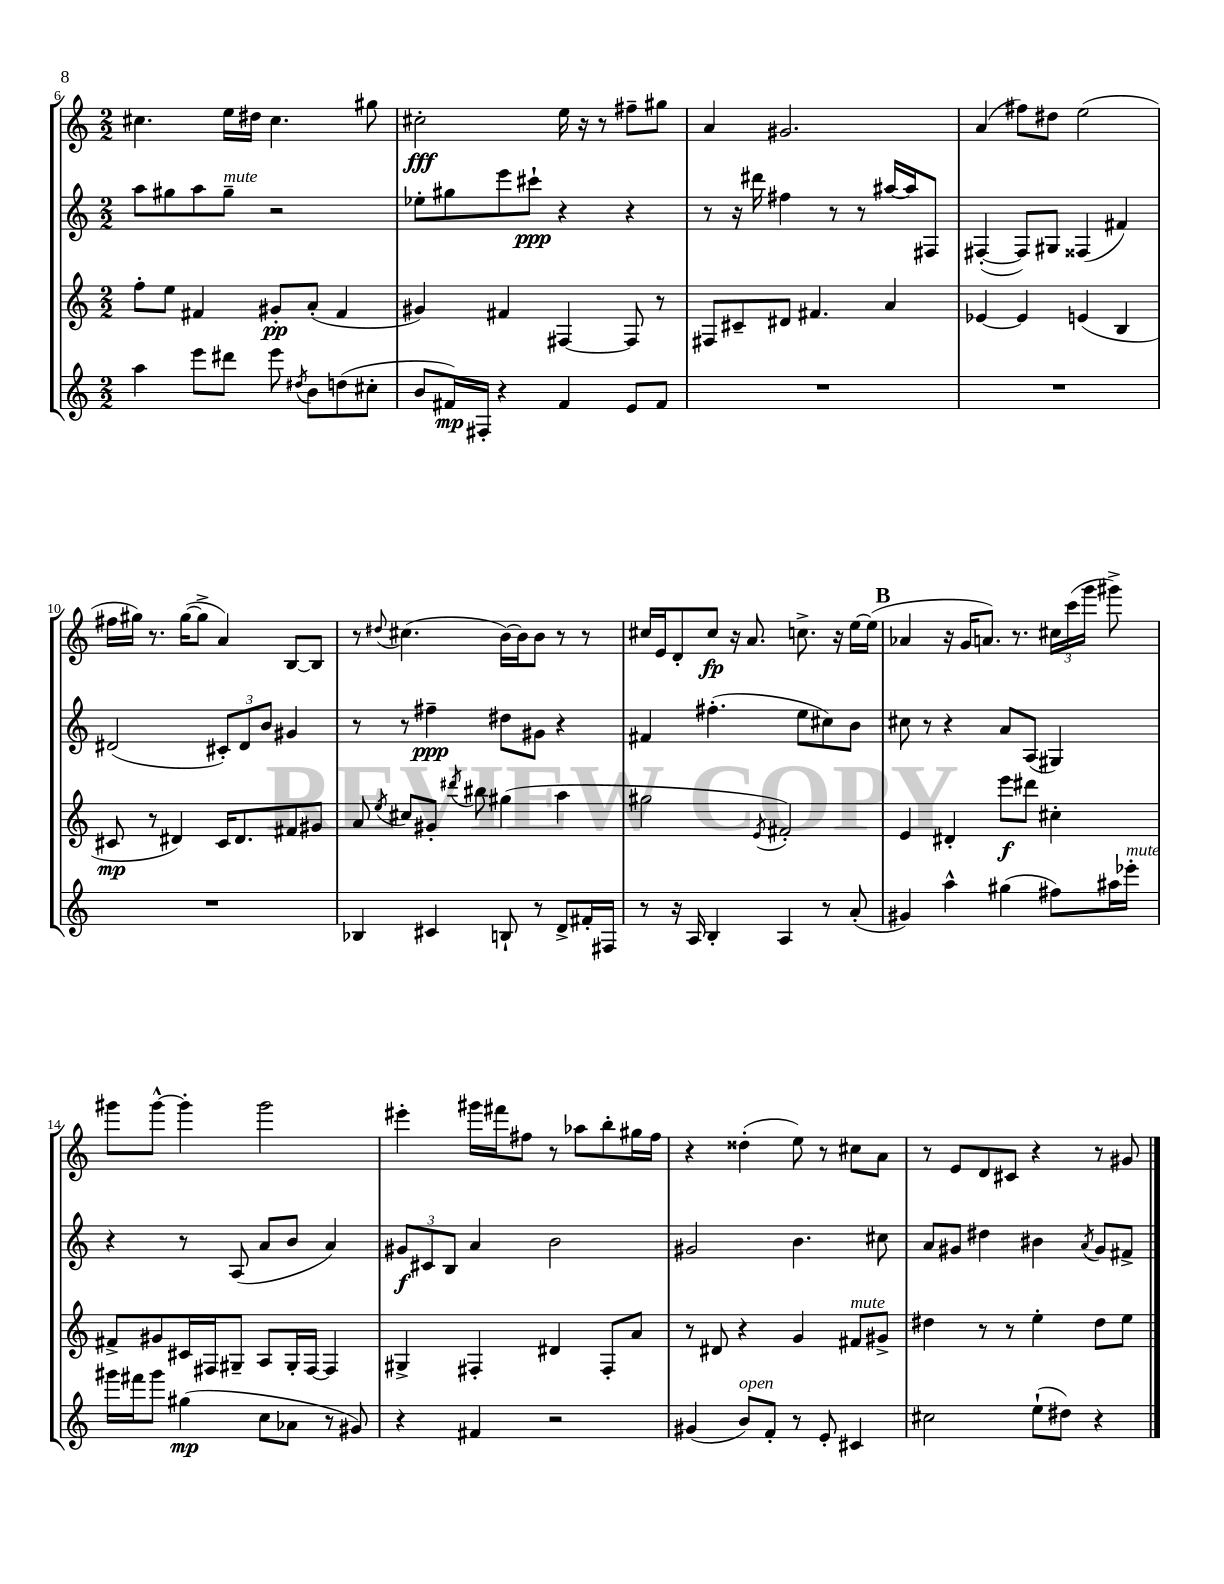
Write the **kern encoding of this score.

**kern	**kern	**kern	**kern
*staff4	*staff3	*staff2	*staff1
*clefG2	*clefG2	*clefG2	*clefG2
*k[]	*k[]	*k[]	*k[]
*M2/2	*M2/2	*M2/2	*M2/2
4aa	8ff'	8aa	4.cc#
.	8ee	8gg#	.
8eee	4f#	8aa	.
8ddd#	.	8gg#~	16ee
.	.	.	16dd#
8eee	8g#'	2r	4.cc#
8qdd#	.	.	.
8b	(8a'	.	.
(8dd	4f#	.	.
8cc#'	.	.	8gg#
=	=	=	=
8b	4g#)	8ee-'	2cc#'
16f#)	.	8gg#	.
16F#'	.	.	.
4r	4f#	8eee	.
.	.	8ccc#`	.
4f#	[4F#	4r	16ee
.	.	.	16r
.	.	.	8r
8e	8F#]	4r	8ff#~
8f#	8r	.	8gg#
=	=	=	=
1r	8F#	8r	4a
.	8c#~	16r	.
.	.	16ddd#	.
.	8d#	4ff#	2.g#
.	4.f#	.	.
.	.	8r	.
.	.	8r	.
.	4a	[16aa#	.
.	.	16aa#]	.
.	.	8F#	.
=	=	=	=
1r	[4e-	([4F#'	(4a
.	4e-]	8F#])	8ff#)
.	.	8G#	8dd#
.	(4e	(4F##	(2ee
.	4B	4f#)	.
=	=	=	=
1r	8c#	(2d#	16ff#
.	.	.	16gg#)
.	8r	.	8.r
.	4d#)	.	.
.	.	.	([16gg#
.	.	.	8gg#^]
.	16c#	12c#')	4a)
.	8.d#	.	.
.	.	12d#	.
.	.	12b	.
.	8f#	4g#	[8B
.	8g#	.	8B]
=	=	=	=
4B-	8a	8r	8r
.	8qee	.	8qqdd#
.	8cc#	8r	(4.cc#
4c#	8g#'	4ff#~	.
.	8qddd#	.	.
.	8bb#	.	.
8B`	(4gg#	8dd#	[16b)
.	.	.	16b]
8r	.	8g#	8b
8d^	4aa	4r	8r
16f#'	.	.	8r
16F#	.	.	.
=	=	=	=
8r	2gg#	4f#	16cc#
.	.	.	16e
16r	.	.	8d'
16A	.	.	.
4B'	.	(4.ff#'	8cc#
.	.	.	16r
.	.	.	8.a
.	8qe	.	.
4A	2f#')	.	.
.	.	8ee	8.cc^
8r	.	8cc#)	.
.	.	.	16r
(8a'	.	8b	[16ee
.	.	.	(16ee]
=	=	=	=
4g#)	4e	8cc#	4a-
.	.	8r	.
4aa^^	4d#'	4r	16r
.	.	.	16g
.	.	.	8.a)
(4gg#	8eee	8a	.
.	.	.	8.r
.	8ddd#	(8A	.
8ff#)	4cc#'	4G#)	24cc#
.	.	.	(24ccc
.	.	.	24ggg
16aa#	.	.	8ggg#^)
16eee-'	.	.	.
=	=	=	=
16ggg#	8f#^	4r	8ggg#
16fff#	.	.	.
8ggg#	8g#	.	[8ggg#^^
(4gg#	16c#	8r	4ggg#']
.	16F#	.	.
.	8G#~	(8A	.
8cc	8A	8a	2ggg#
8a-	16G#'	8b	.
.	[16F#	.	.
8r	4F#]	4a)	.
8g#)	.	.	.
=	=	=	=
4r	4G#^	12g#	4eee#'
.	.	12c#	.
.	.	12B	.
4f#	4F#'	4a	16ggg#
.	.	.	16fff#
.	.	.	8ff#
2r	4d#	2b	8r
.	.	.	8aa-
.	8F#'	.	8bb'
.	8a	.	16gg#
.	.	.	16ff#
=	=	=	=
(4g#	8r	2g#	4r
.	8d#	.	.
8b)	4r	.	(4dd##'
8f'	.	.	.
8r	4g	4.b	8ee)
8e'	.	.	8r
4c#	8f#	.	8cc#
.	8g#^	8cc#	8a
=	=	=	=
2cc#	4dd#	8a	8r
.	.	8g#	8e
.	8r	4dd#	8d
.	8r	.	8c#
(8ee`	4ee'	4b#	4r
8dd#)	.	.	.
.	.	8qa	.
4r	8dd#	8g#	8r
.	8ee	8f#^	8g#
==	==	==	==
*-	*-	*-	*-
